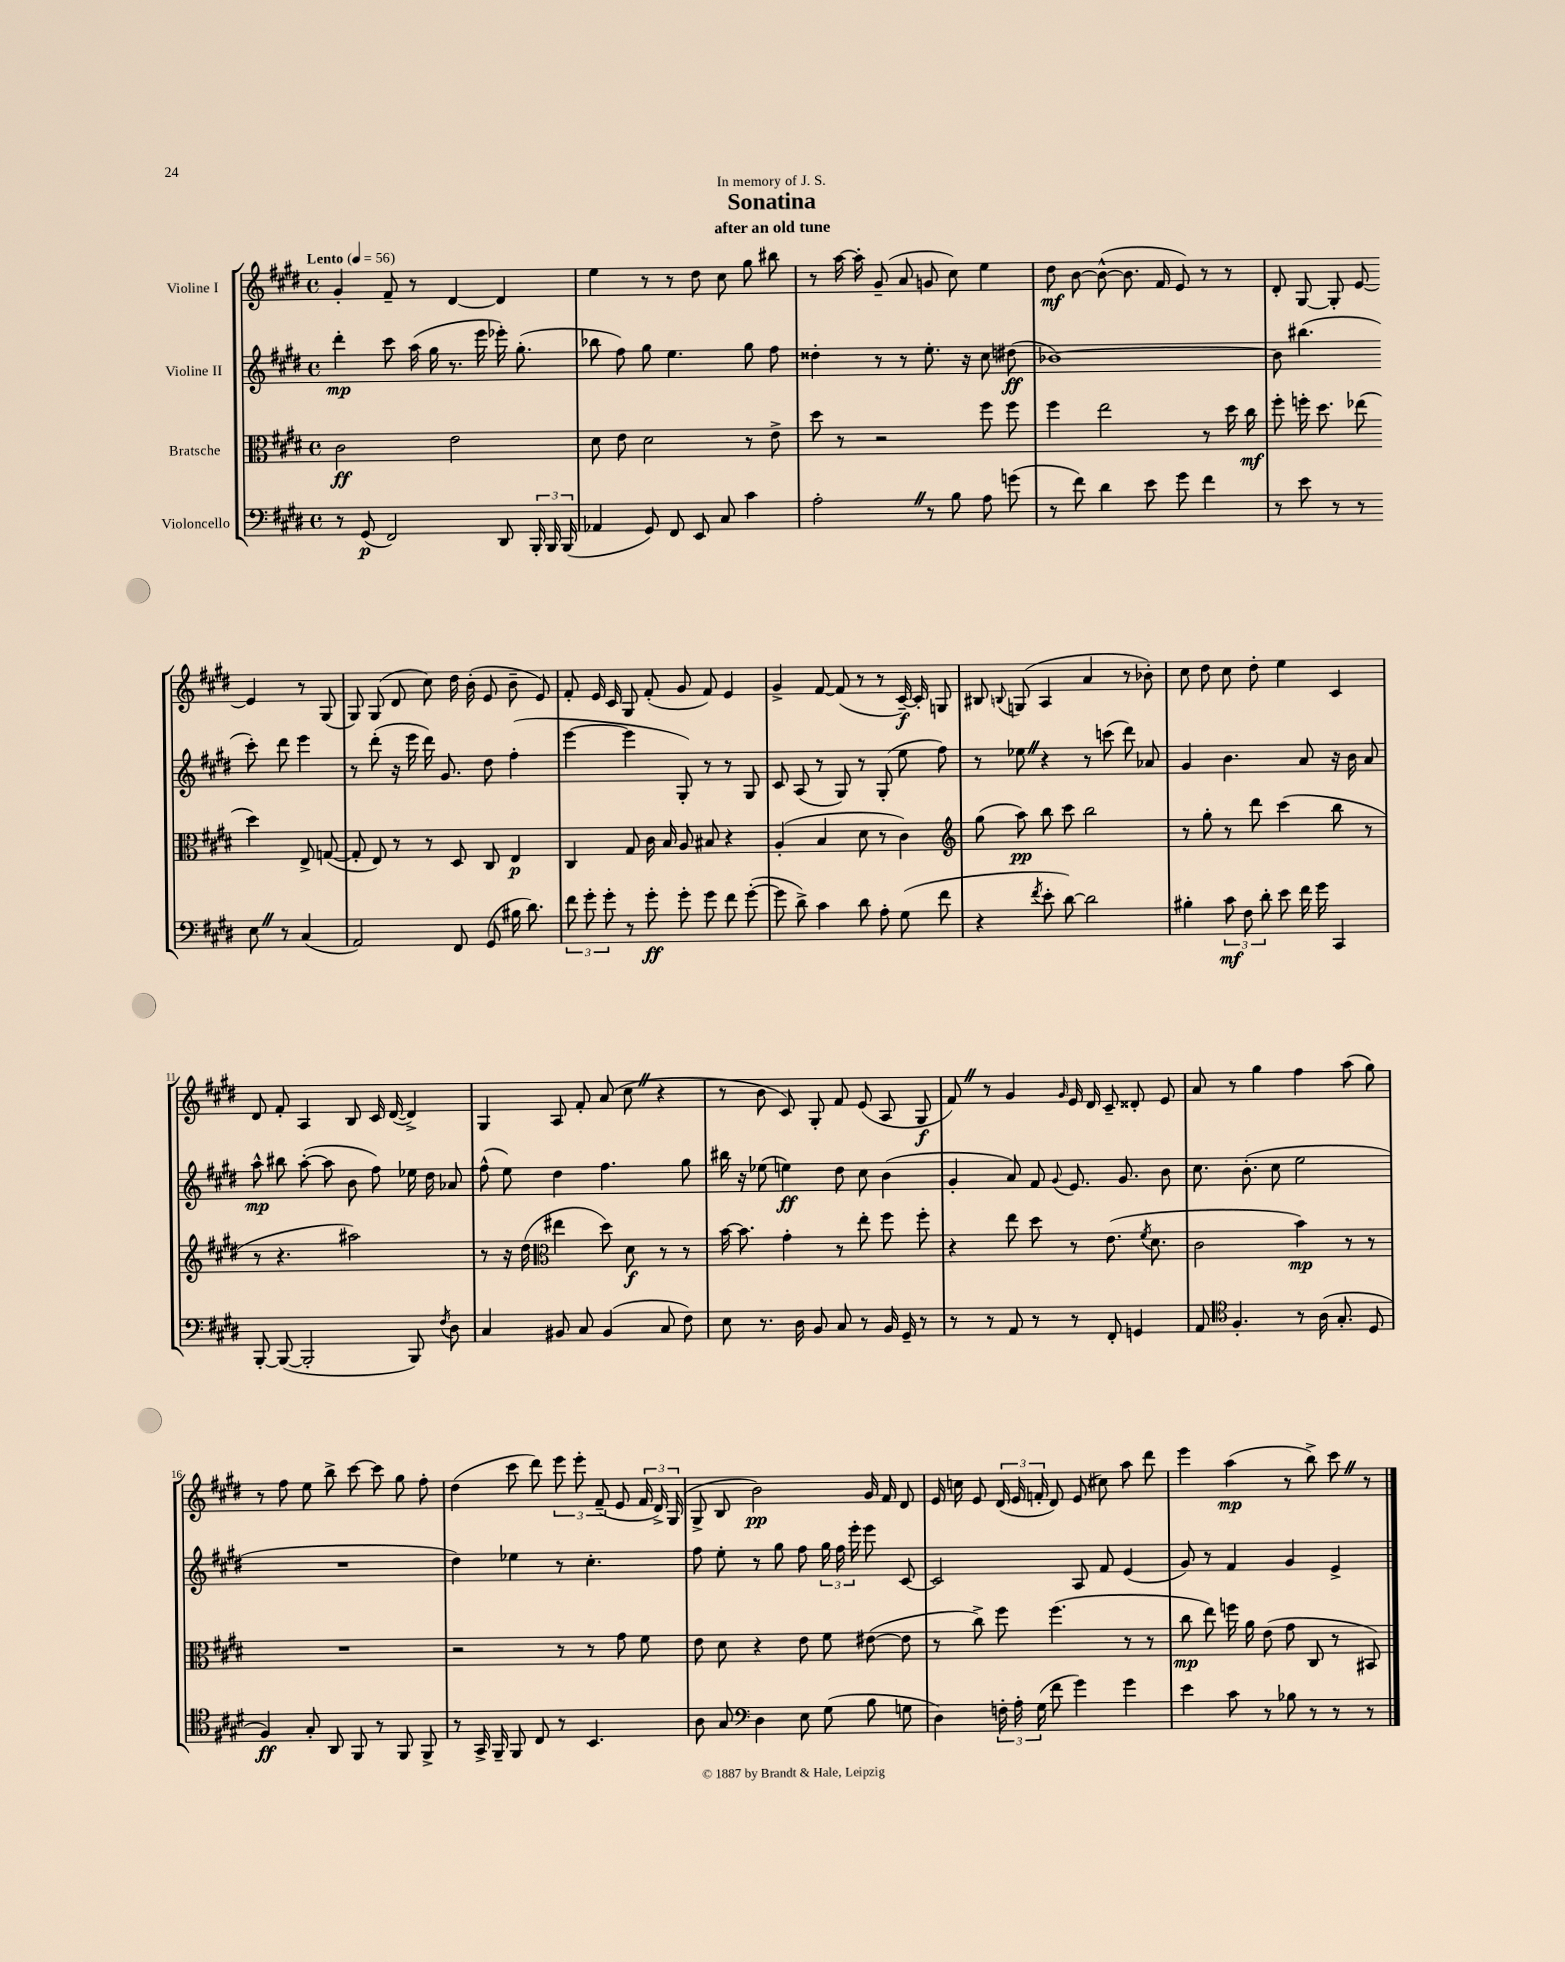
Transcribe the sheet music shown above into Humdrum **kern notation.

**kern	**dynam	**kern	**dynam	**kern	**dynam	**kern	**dynam
*part4	*part4	*part3	*part3	*part2	*part2	*part1	*part1
*staff4	*staff4	*staff3	*staff3	*staff2	*staff2	*staff1	*staff1
*I"Violoncello	*	*I"Bratsche	*	*I"Violine II	*	*I"Violine I	*
*clefF4	*	*clefC3	*	*clefG2	*	*clefG2	*
*k[f#c#g#d#]	*	*k[f#c#g#d#]	*	*k[f#c#g#d#]	*	*k[f#c#g#d#]	*
*M4/4	*	*M4/4	*	*M4/4	*	*M4/4	*
*met(c)	*	*met(c)	*	*met(c)	*	*met(c)	*
*MM56	*	*MM56	*	*MM56	*	*MM56	*
=1	=1	=1	=1	=1	=1	=1	=1
!	!	!	!	!	!	!LO:TX:a:B:t=Lento	!
8r	.	2c#\	ff	4ddd#'\	mp	4g#'/	.
(8GG#/	p	.	.	.	.	.	.
2FF#/)	.	.	.	8ccc#\	.	8f#~/	.
.	.	.	.	(16aa\	.	8r	.
.	.	.	.	16gg#\	.	.	.
.	.	2e\	.	8.r	.	[4d#/	.
.	.	.	.	16eee\	.	.	.
8DD#/	.	.	.	16eee-X'\)	.	4d#/]	.
.	.	.	.	(8.gg#'\	.	.	.
24BBB'/	.	.	.	.	.	.	.
24BBB/	.	.	.	.	.	.	.
(24BBB/	.	.	.	.	.	.	.
=2	=2	=2	=2	=2	=2	=2	=2
4AA-X/	.	8d#\	.	8bb-X\	.	4ee\	.
.	.	8e\	.	8ff#\)	.	.	.
8GG#/)	.	2d#\	.	8gg#\	.	8r	.
8FF#/	.	.	.	4.ee\	.	8r	.
8EE/	.	.	.	.	.	8dd#\	.
8C#/	.	.	.	.	.	8cc#\	.
4c#\	.	8r	.	8gg#\	.	8gg#\	.
.	.	8e^\	.	8ff#\	.	8bb#X\	.
=3	=3	=3	=3	=3	=3	=3	=3
2A'Z\	.	8dd#\	.	4dd##X'\	.	8r	.
.	.	8r	.	.	.	[16aa\	.
.	.	.	.	.	.	16aa'\]	.
.	.	2r	.	8r	.	(8g#~/	.
.	.	.	.	8r	.	8a/	.
8r	.	.	.	8.ee'\	.	8gn/	.
8B\	.	.	.	.	.	8cc#\)	.
.	.	.	.	16r	.	.	.
8A\	.	8ff#\	.	8cc#\	.	4ee\	.
(8gn\	.	8ff#\	.	(8dd#X\	ff	.	.
=4	=4	=4	=4	=4	=4	=4	=4
8r	.	4ff#\	.	[1b-X)	.	8dd#\	mf
8f#\)	.	.	.	.	.	[8b\	.
4d#\	.	2ee\	.	.	.	(8b^^\_	.
.	.	.	.	.	.	8.b\]	.
8e\	.	.	.	.	.	.	.
.	.	.	.	.	.	16f#/	.
8g#\	.	.	.	.	.	8e/)	.
4f#\	.	8r	.	.	.	8r	.
.	.	16dd#\	.	.	.	8r	.
.	.	16cc#\	mf	.	.	.	.
=5	=5	=5	=5	=5	=5	=5	=5
8r	.	8ff#'\	.	8b-\]	.	8d#'/	.
8e\	.	16ffn'\	.	(4.bb#X\	.	[8G#/	.
.	.	8.dd#\	.	.	.	.	.
8r	.	.	.	.	.	8G#'/]	.
8r	.	(8ee-X\	.	.	.	[8e/	.
8EZ\	.	4dd#\)	.	8ccc#'\)	.	4e/]	.
8r	.	.	.	8ddd#\	.	.	.
(4C#/	.	8E^/	.	4eee\	.	8r	.
.	.	([8Gn/	.	.	.	(8G#/	.
!!LO:LB:g=z
=6	=6	=6	=6	=6	=6	=6	=6
2AA/)	.	8Gn'/]	.	8r	.	8G#/)	.
.	.	8E/)	.	(8ddd#'\	.	(8G#/	.
.	.	8r	.	16r	.	8d#/	.
.	.	.	.	16eee\	.	.	.
.	.	8r	.	16ddd#\)	.	8cc#\)	.
.	.	.	.	8.g#/	.	.	.
8FF#/	.	8D#/	.	.	.	16dd#\	.
.	.	.	.	.	.	(16b'\	.
(8GG#/	.	8C#/	.	8dd#\	.	8e/	.
16B#X\	.	4E/	p	(4ff#'\	.	8b~\	.
8.d#\)	.	.	.	.	.	.	.
.	.	.	.	.	.	8e/)	.
=7	=7	=7	=7	=7	=7	=7	=7
12f#\	.	4C#/	.	[4eee\	.	8f#'/	.
12g#'\	.	.	.	.	.	.	.
.	.	.	.	.	.	16e/	.
12g#'\	.	.	.	.	.	.	.
.	.	.	.	.	.	16c#/	.
8r	.	8G#/	.	4eee\]	.	8G#/	.
8g#'\	ff	16c#\	.	.	.	(8f#'/	.
.	.	16B/	.	.	.	.	.
8g#'\	.	8A/	.	8G#'/)	.	8g#/	.
8g#\	.	8B#X/	.	8r	.	8f#/)	.
8f#\	.	4r	.	8r	.	4e/	.
([8g#'\	.	.	.	8G#/	.	.	.
=8	=8	=8	=8	=8	=8	=8	=8
8g#\]	.	(4A'/	.	8c#/	.	4g#^/	.
8d#^\)	.	.	.	(8A/	.	.	.
4c#\	.	4B/	.	8r	.	[8f#/	.
.	.	.	.	8G#/)	.	(8f#/]	.
8d#\	.	8d#\	.	8r	.	8r	.
8A'\	.	8r	.	(8G#'/	.	8r	.
(8G#\	.	4c#\)	.	8ee\	.	[16c#~/)	f
.	.	.	.	.	.	16c#'/]	.
8f#\	.	.	.	8ff#\)	.	8Gn/	.
=9	=9	=9	=9	=9	=9	=9	=9
*	*	*clefG2	*	*	*	*	*
4r	.	(8gg#\	.	8r	.	8B#X/	.
.	.	.	.	.	.	8qqBn/	.
.	.	8aa\)	pp	8ee-XZ\	.	(8Gn/	.
8qf#/	.	.	.	.	.	.	.
8e'\	.	8bb\	.	4r	.	4A/	.
[8d#\)	.	8ccc#\	.	.	.	.	.
2d#\]	.	2bb\	.	8r	.	4a/	.
.	.	.	.	(8cccn\	.	.	.
.	.	.	.	8ddd#\)	.	8r	.
.	.	.	.	8a-X/	.	8b-X'\)	.
=10	=10	=10	=10	=10	=10	=10	=10
4B#X'\	.	8r	.	4g#/	.	8cc#\	.
.	.	8gg#'\	.	.	.	8dd#\	.
12c#\	mf	8r	.	4.b\	.	8cc#\	.
12F#\	.	.	.	.	.	.	.
.	.	8ddd#\	.	.	.	8dd#'\	.
12d#'\	.	.	.	.	.	.	.
8e\	.	(4ccc#\	.	.	.	4ee\	.
16f#\	.	.	.	8a/	.	.	.
16g#\	.	.	.	.	.	.	.
4CC#/	.	8bb\	.	16r	.	4c#/	.
.	.	.	.	16b\	.	.	.
.	.	8r	.	8a/	.	.	.
!!LO:LB:g=z
=11	=11	=11	=11	=11	=11	=11	=11
[8BBB'/	.	8r	.	8aa^^\	mp	8d#/	.
(8BBB/_	.	4.r	.	8bb#X\	.	8f#'/	.
2BBB'/]	.	.	.	([8aa'\	.	4A/	.
.	.	.	.	8aa\]	.	.	.
.	.	2aa#X\)	.	8b\	.	8B/	.
.	.	.	.	8ff#\)	.	16c#/	.
.	.	.	.	.	.	([16d#/	.
8BBB/)	.	.	.	16ee-X\	.	4d#^/])	.
.	.	.	.	16dd#\	.	.	.
8qF#/	.	.	.	.	.	.	.
8D#\	.	.	.	8a-X/	.	.	.
=12	=12	=12	=12	=12	=12	=12	=12
4C#/	.	8r	.	(8ff#^^\	.	4G#/	.
.	.	16r	.	8ee\)	.	.	.
.	.	(16dd#\	.	.	.	.	.
*	*	*clefC3	*	*	*	*	*
8BB#X/	.	4ee#X\	.	4dd#\	.	8A/	.
8C#/	.	.	.	.	.	8f#'/	.
(4BB#/	.	8dd#\)	.	4.ff#\	.	(8a/	.
.	.	8d#\	f	.	.	8cc#Z\	.
8C#/	.	8r	.	.	.	4r	.
8F#\)	.	8r	.	8gg#\	.	.	.
=13	=13	=13	=13	=13	=13	=13	=13
8E\	.	[16b\	.	16bb#X\	.	8r	.
.	.	8.b\]	.	16r	.	.	.
8.r	.	.	.	(8ee-X\	.	8b\	.
.	.	4g#'\	.	4een\)	ff	8c#/)	.
16D#\	.	.	.	.	.	.	.
8BB/	.	.	.	.	.	8G#'/	.
8C#/	.	8r	.	8dd#\	.	8f#/	.
8r	.	8ee'\	.	8cc#\	.	(8e/	.
16BB/	.	8ff#\	.	(4b\	.	8A/	.
16GG#~/	.	.	.	.	.	.	.
8r	.	8ff#'\	.	.	.	8G#/	f
=14	=14	=14	=14	=14	=14	=14	=14
8r	.	4r	.	4g#'/	.	8f#Z/)	.
8r	.	.	.	.	.	8r	.
8AA/	.	8ee\	.	8a/)	.	4g#/	.
8r	.	8dd#\	.	8f#/	.	.	.
.	.	.	.	8qqg#/	.	16qqg#/	.
8r	.	8r	.	8.e/	.	16e/	.
.	.	.	.	.	.	16d#/	.
8FF#'/	.	(8.e\	.	.	.	8c#~/	.
.	.	.	.	8.g#/	.	.	.
4GGn/	.	.	.	.	.	8d##X'/	.
.	.	8qf#/	.	.	.	.	.
.	.	8.d#\	.	.	.	.	.
.	.	.	.	8b\	.	8e/	.
=15	=15	=15	=15	=15	=15	=15	=15
8AA/	.	2c#\	.	8.cc#\	.	8a/	.
*clefC4	*	*	*	*	*	*	*
4.F#'/	.	.	.	.	.	8r	.
.	.	.	.	(8.b'\	.	.	.
.	.	.	.	.	.	4gg#\	.
.	.	.	.	8cc#\	.	.	.
8r	.	4b\)	mp	2ee\	.	4ff#\	.
(16A\	.	.	.	.	.	.	.
8.G#'/	.	.	.	.	.	.	.
.	.	8r	.	.	.	(8aa\	.
8D#/	.	8r	.	.	.	8gg#\)	.
!!LO:LB:g=z
=16	=16	=16	=16	=16	=16	=16	=16
4F#/)	ff	1r	.	1r	.	8r	.
.	.	.	.	.	.	8ff#\	.
8G#'/	.	.	.	.	.	8ee\	.
8AA/	.	.	.	.	.	8bb^\	.
8FF#/	.	.	.	.	.	[8ccc#\	.
8r	.	.	.	.	.	8ccc#\]	.
8FF#/	.	.	.	.	.	8gg#\	.
8FF#^/	.	.	.	.	.	8ff#'\	.
=17	=17	=17	=17	=17	=17	=17	=17
8r	.	2r	.	4dd#\)	.	(4dd#\	.
16GG#^/	.	.	.	.	.	.	.
16FF#~/	.	.	.	.	.	.	.
8FF#/	.	.	.	4ee-X\	.	8ccc#\	.
8C#/	.	.	.	.	.	8ddd#\)	.
8r	.	8r	.	8r	.	12eee\	.
.	.	.	.	.	.	12eee'\	.
4.BB/	.	8r	.	4.cc#'\	.	.	.
.	.	.	.	.	.	(12f#~/	.
.	.	8g#\	.	.	.	8e/	.
.	.	8f#\	.	.	.	24f#/	.
.	.	.	.	.	.	24d#^/)	.
.	.	.	.	.	.	(24G#/	.
=18	=18	=18	=18	=18	=18	=18	=18
8A\	.	8e\	.	8ff#\	.	8G#^/	.
8G#/	.	8d#\	.	8ee'\	.	8B/	.
*clefF4	*	*	*	*	*	*	*
4D#\	.	4r	.	8r	.	2b\)	pp
.	.	.	.	8gg#\	.	.	.
8E\	.	8e\	.	8ff#\	.	.	.
(8G#\	.	8f#\	.	24gg#\	.	.	.
.	.	.	.	24ff#\	.	.	.
.	.	.	.	24eee'\	.	.	.
8B\	.	([8e#X\	.	8eee\	.	16g#/	.
.	.	.	.	.	.	16f#/	.
8Gn\	.	8e#\]	.	[8c#/	.	8d#/	.
=19	=19	=19	=19	=19	=19	=19	=19
4D#\)	.	8r	.	2c#/]	.	16e/	.
.	.	.	.	.	.	16ccn\	.
.	.	8cc#^\)	.	.	.	8e/	.
24Fn'\	.	8ff#\	.	.	.	(24d#/	.
24A'\	.	.	.	.	.	24e/	.
(24G#\	.	.	.	.	.	24fn'/	.
8f#\	.	(4.ff#\	.	.	.	8d#/)	.
4g#\)	.	.	.	8A/	.	(8e/	.
.	.	.	.	8f#/	.	8cc#X\)	.
4g#\	.	8r	.	(4e/	.	8aa\	.
.	.	8r	.	.	.	8ddd#\	.
=20	=20	=20	=20	=20	=20	=20	=20
4e\	.	8cc#\	mp	8g#/)	.	4eee\	.
.	.	8ee\)	.	8r	.	.	.
8c#\	.	16ffn\	.	4f#/	.	(4aa\	mp
.	.	16a\	.	.	.	.	.
8r	.	(8e\	.	.	.	.	.
8B-X\	.	8g#\	.	4g#/	.	8r	.
8r	.	8C#/	.	.	.	8bb^\)	.
8r	.	8r	.	4e^/	.	8ccc#Z\	.
8r	.	8BB#X/)	.	.	.	8r	.
==	==	==	==	==	==	==	==
*-	*-	*-	*-	*-	*-	*-	*-
